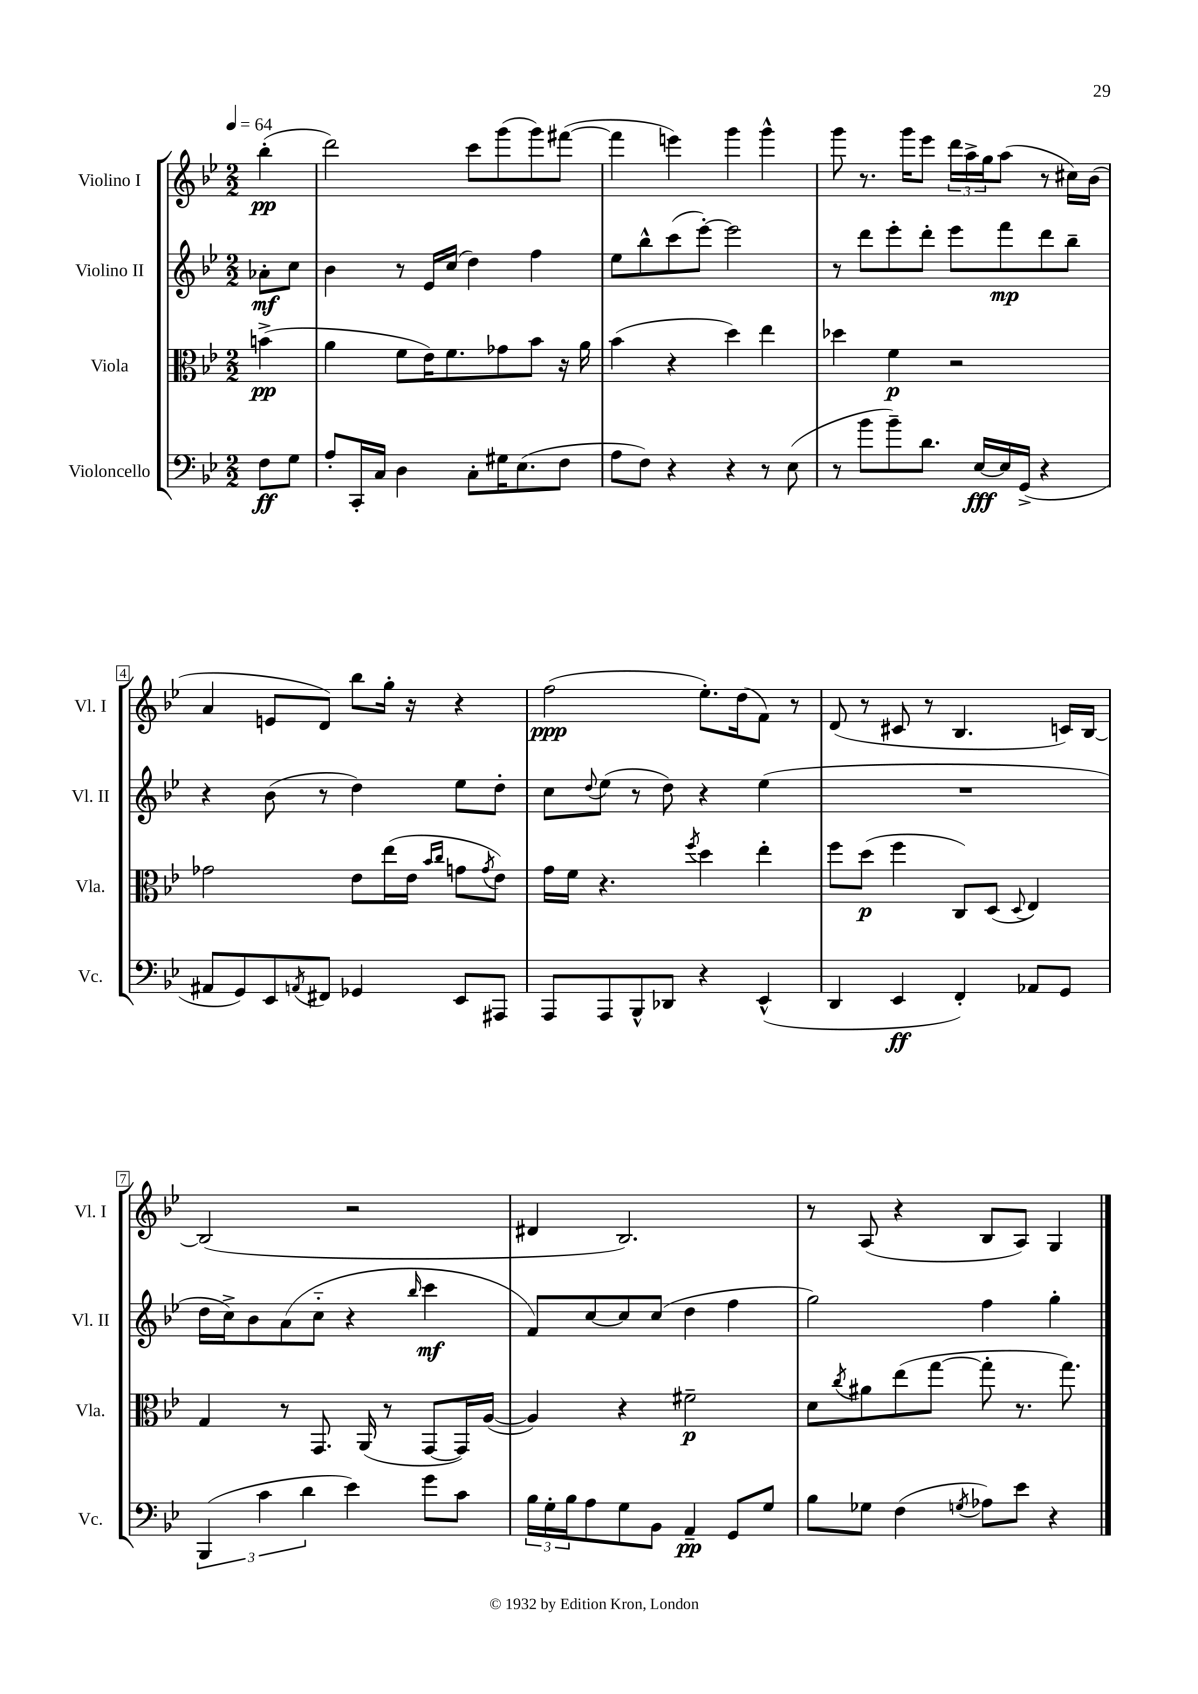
<<
\new StaffGroup <<
\new Staff = "s0" \with { instrumentName = "Violino I" shortInstrumentName = "Vl. I" } {
    \clef treble \key bes \major \numericTimeSignature \time 2/2 \partial 4 \tempo 4 = 64
    bes''4-.\pp( |
    d'''2) c'''8 g'''8( g'''8) fis'''8~( |
    fis'''4 e'''4) g'''4 g'''4-^ |
    g'''8 r8. g'''16 ees'''8 \tuplet 3/2 { d'''16 a''16-> g''16 } a''8( r8 cis''16) bes'16( |
    a'4 e'8 d'8) bes''8 g''16-. r16 r4 |
    f''2\ppp( ees''8.-.) d''16( f'8) r8 |
    d'8( r8 cis'8 r8 bes4. c'16) bes16~ |
    bes2( r2 |
    dis'4 bes2.) |
    r8 a8( r4 bes8 a8) g4 \bar "|." |
}
\new Staff = "s1" \with { instrumentName = "Violino II" shortInstrumentName = "Vl. II" } {
    \clef treble \key bes \major \numericTimeSignature \time 2/2 \partial 4
    aes'8-.\mf c''8 |
    bes'4 r8 ees'16 c''16( d''4) f''4 |
    ees''8 bes''8-^ c'''8( ees'''8~-.) ees'''2 |
    r8 d'''8 ees'''8-. d'''8-. ees'''8 f'''8\mp d'''8 bes''8-- |
    r4 bes'8( r8 d''4) ees''8 d''8-. |
    c''8 \appoggiatura { d''8 } ees''8( r8 d''8) r4 ees''4( |
    R1 |
    d''16 c''16->) bes'8 a'8( c''8-_ r4 \grace { bes''16 } c'''4\mf |
    f'8) c''8~ c''8 c''8( d''4 f''4 |
    g''2) f''4 g''4-. \bar "|." |
}
\new Staff = "s2" \with { instrumentName = "Viola" shortInstrumentName = "Vla." } {
    \clef alto \key bes \major \numericTimeSignature \time 2/2 \partial 4
    b'4->\pp( |
    a'4 f'8 ees'16) f'8. ges'8 bes'8 r16 a'16 |
    bes'4( r4 d''4) ees''4 |
    des''4 f'4\p r2 |
    ges'2 ees'8 ees''16( ees'16 \grace { bes'16 c''16 } g'8 \acciaccatura { g'8 } ees'8) |
    g'16 f'16 r4. \acciaccatura { f''8 } d''4 ees''4-. |
    f''8 d''8\p( f''4 c8) d8( \appoggiatura { d8 } ees4) |
    g4 r8 g,8. a,16( r8 g,8~ g,16) a16~( |
    a4) r4 fis'2--\p |
    d'8 \acciaccatura { c''8 } ais'8 ees''8( g''8~ g''8-. r8. g''8.) \bar "|." |
}
\new Staff = "s3" \with { instrumentName = "Violoncello" shortInstrumentName = "Vc." } {
    \clef bass \key bes \major \numericTimeSignature \time 2/2 \partial 4
    f8\ff g8 |
    a8-. c,16-. c16 d4 c8-. gis16 ees8.( f8 |
    a8 f8) r4 r4 r8 ees8( |
    r8 bes'8 bes'8--) d'8. ees16~\fff ees16 g,16->( r4 |
    ais,8 g,8) ees,8 \acciaccatura { a,8 } fis,8 ges,4 ees,8 ais,,8 |
    a,,8 a,,8 bes,,8-^ des,8 r4 ees,4-^( |
    d,4 ees,4\ff f,4-.) aes,8 g,8 |
    \tuplet 3/2 { bes,,4( c'4 d'4 } ees'4) g'8 c'8 |
    \tuplet 3/2 { bes16 g16-. bes16 } a8 g8 bes,8 a,4--\pp g,8 g8 |
    bes8 ges8 f4( \acciaccatura { g8 } aes8) ees'8 r4 \bar "|." |
}
>>
>>
\layout { \context { \Score \override BarNumber.stencil = #(make-stencil-boxer 0.1 0.3 ly:text-interface::print) } }
